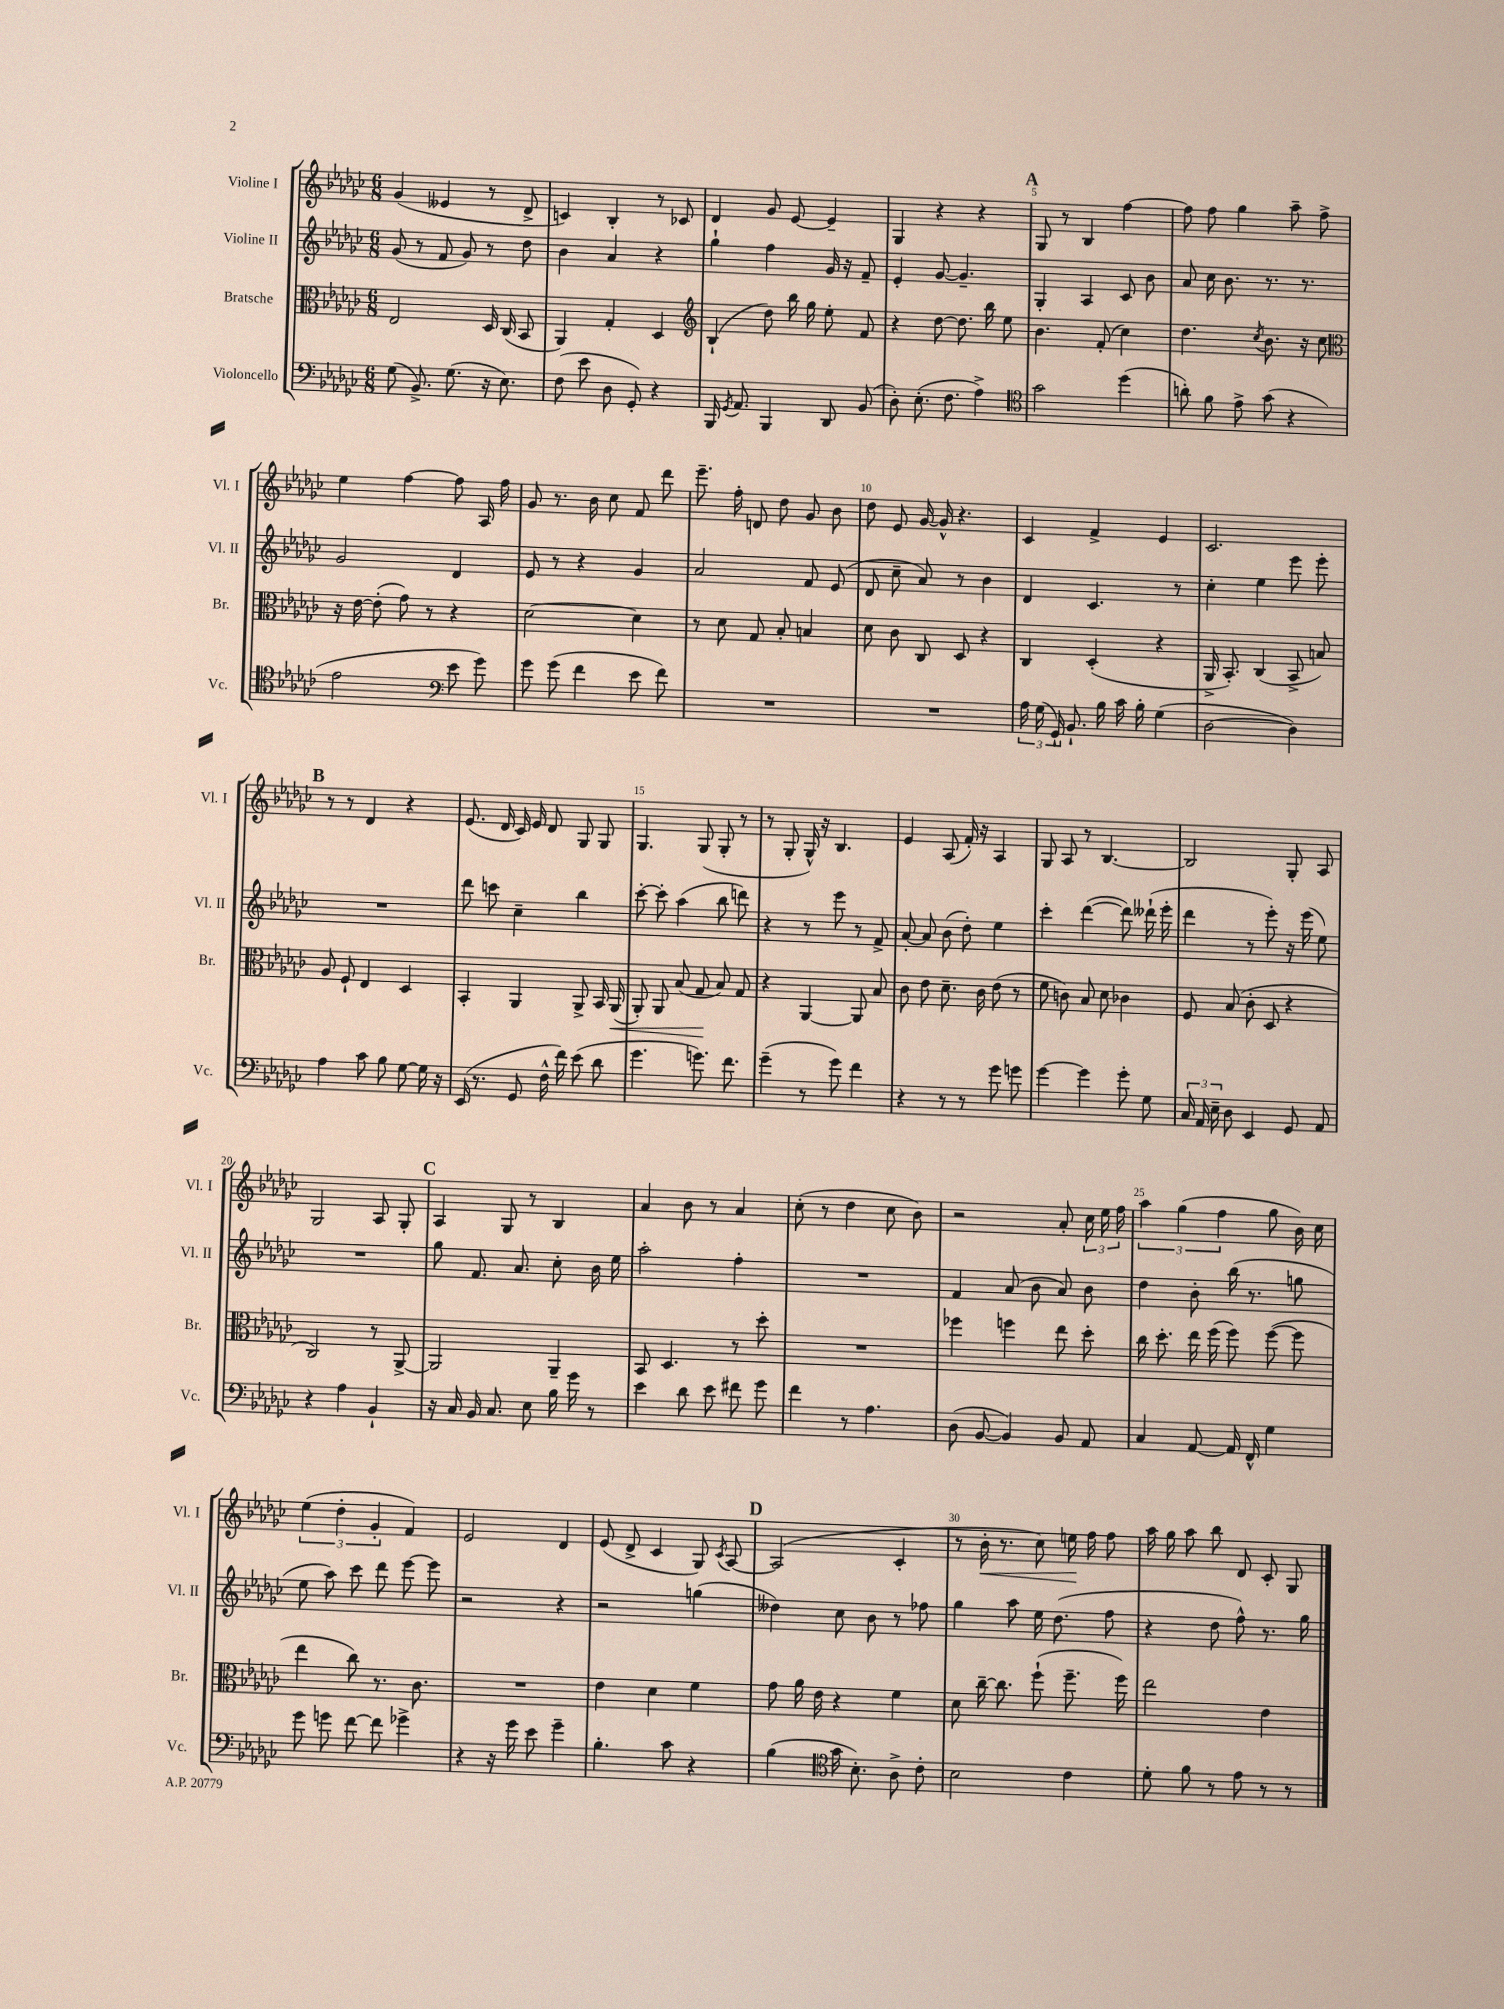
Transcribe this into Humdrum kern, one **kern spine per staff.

**kern	**kern	**dynam	**kern	**kern	**dynam
*part4	*part3	*part3	*part2	*part1	*part1
*staff4	*staff3	*staff3	*staff2	*staff1	*staff1
*I"Violoncello	*I"Bratsche	*	*I"Violine II	*I"Violine I	*
*I'Vc.	*I'Br.	*	*I'Vl. II	*I'Vl. I	*
*clefF4	*clefC3	*	*clefG2	*clefG2	*
*k[b-e-a-d-g-c-]	*k[b-e-a-d-g-c-]	*	*k[b-e-a-d-g-c-]	*k[b-e-a-d-g-c-]	*
*M6/8	*M6/8	*	*M6/8	*M6/8	*
=1	=1	=1	=1	=1	=1
(8G-\	2E-/	.	(8g-/	(4g-/	.
8.BB-^/)	.	.	8r	.	.
.	.	.	8f/	4e--X/	.
(8.G-\	.	.	.	.	.
.	.	.	8g-/)	.	.
16r	16D-/	.	8r	8r	.
8.E-\)	(16C-/	.	.	.	.
.	8BB-/	.	8dd-\	8d-^/	.
=2	=2	=2	=2	=2	=2
(8F\	4AA-/)	.	4b-\	4cn/)	.
8e-\	.	.	.	.	.
8D-\	4G-'/	.	4a-/	4B-'/	.
8GG-'/)	.	.	.	.	.
4r	4D-/	.	4r	8r	.
.	.	.	.	8c-X/	.
=3	=3	=3	=3	=3	=3
*	*clefG2	*	*	*	*
16BBB-/	(4B-`/	.	4gg-`\	4d-/	.
8qGG-/	.	.	.	.	.
8.AA-/	.	.	.	.	.
4BBB-/	8dd-\)	.	4ff\	8g-/	.
.	16bb-\	.	.	[8e-/	.
.	16gg-\	.	.	.	.
8DD-/	8ee-'\	.	16g-/	4e-~/]	.
.	.	.	16r	.	.
(8BB-/	8f/	.	8f~/	.	.
=4	=4	=4	=4	=4	=4
8D-'\)	4r	.	4e-'/	4G-/	.
(8.E-'\	.	.	.	.	.
.	[8dd-\	.	[8g-/	4r	.
8.F\	.	.	.	.	.
.	8.dd-\]	.	4.g-~/]	.	.
4A-^\)	.	.	.	4r	.
.	16bb-\	.	.	.	.
.	8ee-\	.	.	.	.
!!LO:REH:place=s1:t=A
=5	=5	=5	=5	=5	=5
*clefC4	*	*	*	*	*
2g-\	4.b-\	.	4G-'/	8G-/	.
.	.	.	.	8r	.
.	.	.	4A-/	4B-/	.
.	(8f'/	.	.	.	.
(4dd-\	4cc-\)	.	8c-/	[4ff\	.
.	.	.	8b-\	.	.
=6	=6	=6	=6	=6	=6
8an'\)	4.dd-\	.	8a-/	8ff\]	.
8f\	.	.	16cc-\	8ff\	.
.	.	.	8.b-\	.	.
8e-^\	.	.	.	4gg-\	.
.	8qcc-/	.	.	.	.
(8g-\	8.b-\	.	8.r	.	.
4r	.	.	.	8aa-~\	.
.	16r	.	8.r	.	.
.	8cc-\	.	.	8ff^\	.
!!LO:LB:g=z
=7	=7	=7	=7	=7	=7
*	*clefC3	*	*	*	*
2e-\	16r	.	2g-/	4ee-\	.
.	[16e-\	.	.	.	.
.	(8e-'\]	.	.	.	.
.	8g-\)	.	.	[4ff\	.
.	8r	.	.	.	.
*clefF4	*	*	*	*	*
8e-\	4r	.	4d-/	8ff\]	.
8g-\)	.	.	.	16A-/	.
.	.	.	.	16ff\	.
=8	=8	=8	=8	=8	=8
8g-\	[2d-\	.	8e-/	8g-/	.
(8g-\	.	.	8r	8.r	.
4f\	.	.	4r	.	.
.	.	.	.	16b-\	.
.	.	.	.	8cc-\	.
8e-\	4d-\]	.	4g-/	8f/	.
8f\)	.	.	.	8ddd-\	.
=9	=9	=9	=9	=9	=9
2.r	8r	.	2a-/	8.eee-~\	.
.	8d-\	.	.	.	.
.	.	.	.	16ff'\	.
.	8G-/	.	.	8dn/	.
.	8B-'/	.	.	8dd-\	.
.	4Bn/	.	8f/	8g-/	.
.	.	.	(8e-/	8b-\	.
=10	=10	=10	=10	=10	=10
2.r	8d-\	.	8d-/	8dd-\	.
.	8c-\	.	8cc-~\	8e-/	.
.	8C-/	.	8a-/)	[16g-/	.
.	.	.	.	16g-^^/]	.
.	8D-/	.	8r	4.r	.
.	4r	.	4b-\	.	.
=11	=11	=11	=11	=11	=11
24A-\	4C-/	.	4d-/	4c-/	.
(24G-\	.	.	.	.	.
24GG-`/)	.	.	.	.	.
8.BB-`/	.	.	.	.	.
.	(4D-'/	.	4.c-/	4f^/	.
16B-\	.	.	.	.	.
16c-\	.	.	.	.	.
16B-'\	.	.	.	.	.
(4G-\	4r	.	.	4e-/	.
.	.	.	8r	.	.
=12	=12	=12	=12	=12	=12
[2D-\	16AA-^/	.	4cc-'\	2.c-/	.
.	8.BB-'/)	.	.	.	.
.	(4C-/	.	4ee-\	.	.
4D-\])	8BB-^/	.	8eee-\	.	.
.	8Bn/)	.	8eee-'\	.	.
!!LO:LB:g=z
!!LO:REH:place=s1:t=B
=13	=13	=13	=13	=13	=13
4A-\	8A-/	.	2.r	8r	.
.	8F`/	.	.	8r	.
8c-\	4E-/	.	.	4d-/	.
8B-\	.	.	.	.	.
[8G-\	4D-/	.	.	4r	.
16G-\]	.	.	.	.	.
16r	.	.	.	.	.
=14	=14	=14	=14	=14	=14
(16EE-/	4BB-'/	.	8ddd-\	(8.e-/	.
8.r	.	.	.	.	.
.	.	.	8cccn\	.	.
.	.	.	.	16d-/	.
8GG-/	4AA-/	.	4cc-~\	16c-/)	.
.	.	.	.	16e-/	.
16F^^\	.	.	.	8d-/	.
16f\)	.	.	.	.	.
(8e-\	8AA-^/	.	4bb-\	8G-/	.
8d-\	16BB-/	.	.	8G-/	.
!	!	!LO:HP:b	!	!	!
.	(16AA-/	<	.	.	.
=15	=15	=15	=15	=15	=15
4.g-\	8AA-'/)	.	[8ccc-'\	4.G-/	.
.	8AA-/	.	8ccc-'\]	.	.
.	(8B-/	.	(4aa-\	.	.
8.gn\)	8G-/	.	.	(8G-/	.
.	8B-/)	[	8bb-\	8G-'/	.
8.f\	.	.	.	.	.
.	8G-/	.	8dddn\)	8r	.
=16	=16	=16	=16	=16	=16
(4g-~\	4r	.	4r	8r	.
.	.	.	.	8G-'/	.
8r	[4AA-/	.	8r	16G-^^/)	.
.	.	.	.	16r	.
8g-\)	.	.	8eee-\	4.B-/	.
4f\	8AA-/]	.	8r	.	.
.	8B-/	.	8f^/	.	.
=17	=17	=17	=17	=17	=17
4r	8c-\	.	[8a-'/	4e-/	.
.	8e-\	.	8a-/]	.	.
8r	8.d-~\	.	(8b-\	(8A-/	.
8r	.	.	8dd-'\)	16f'/)	.
.	16c-\	.	.	16r	.
8g-\	(8e-\	.	4ee-\	4A-/	.
8gn\	8r	.	.	.	.
=18	=18	=18	=18	=18	=18
[4g-\	8f\	.	4ccc-'\	8G-/	.
.	8cn\)	.	.	8A-/	.
4g-\]	8B-/	.	([4ddd-\	8r	.
.	8d-\	.	.	[4.B-/	.
8g-'\	4c-X\	.	8ddd-\])	.	.
8G-\	.	.	(16ddd--X`\	.	.
.	.	.	16eee-'\	.	.
=19	=19	=19	=19	=19	=19
24C-/	8F/	.	4ddd-\	2B-/]	.
24AA-/	.	.	.	.	.
24E-~\	.	.	.	.	.
8D-\	(8B-/	.	.	.	.
4EE-/	8c-'\	.	8r	.	.
.	8D-/	.	8eee-'\)	.	.
8GG-/	4r	.	16r	8G-'/	.
.	.	.	(16eee-\	.	.
8AA-/	.	.	8ee-\)	8A-/	.
!!LO:LB:g=z
=20	=20	=20	=20	=20	=20
4r	2C-/)	.	2.r	2G-/	.
4A-\	.	.	.	.	.
4BB-`/	8r	.	.	8A-/	.
.	[8AA-^/	.	.	8G-'/	.
!!LO:REH:place=s1:t=C
=21	=21	=21	=21	=21	=21
16r	2AA-/]	.	8gg-\	4A-/	.
16C-/	.	.	.	.	.
16BB-/	.	.	8.f/	.	.
8.C-/	.	.	.	.	.
.	.	.	.	8G-/	.
.	.	.	8.a-/	.	.
8E-\	.	.	.	8r	.
16B-\	4AA-~/	.	8cc-'\	4B-/	.
16g-\	.	.	.	.	.
8r	.	.	16b-\	.	.
.	.	.	16ee-\	.	.
=22	=22	=22	=22	=22	=22
4e-\	8BB-/	.	2aa-'\	4a-/	.
.	4.D-/	.	.	.	.
8d-\	.	.	.	8b-\	.
8e-\	.	.	.	8r	.
8f#X\	8r	.	4ff'\	4a-/	.
8g-\	8dd-'\	.	.	.	.
=23	=23	=23	=23	=23	=23
4f\	2.r	.	2.r	(8cc-'\	.
.	.	.	.	8r	.
8r	.	.	.	4dd-\	.
4.A-\	.	.	.	.	.
.	.	.	.	8cc-\	.
.	.	.	.	8b-\)	.
=24	=24	=24	=24	=24	=24
(8D-\	4ff-X\	.	4f/	2r	.
[8BB-/	.	.	.	.	.
4BB-/])	4ffn\	.	(8a-/	.	.
.	.	.	8b-\	.	.
8BB-/	8ee-\	.	8a-/)	8a-'/	.
8AA-/	8dd-'\	.	8b-\	24cc-\	.
.	.	.	.	24ee-\	.
.	.	.	.	24ff\	.
=25	=25	=25	=25	=25	=25
4C-/	16cc-\	.	4dd-\	6aa-\	.
.	8.dd-'\	.	.	.	.
.	.	.	.	(6gg-\	.
[8AA-/	16ee-\	.	8b-'\	.	.
.	(16ff\	.	.	.	.
.	.	.	.	6ff\	.
16AA-/]	8ff\)	.	(16bb-\	.	.
16FF^^/	.	.	8.r	.	.
4G-\	([8ff\	.	.	8gg-\	.
.	8ff\]	.	8ggn\	16b-\)	.
.	.	.	.	16cc-\	.
!!LO:LB:g=z
=26	=26	=26	=26	=26	=26
8g-\	4ee-\	.	8ee-\	(6ee-\	.
8gn\	.	.	8aa-\)	.	.
.	.	.	.	6dd-'\	.
[8f\	8cc-\)	.	8ccc-\	.	.
.	.	.	.	6g-'/	.
8f\]	8.r	.	8ddd-\	.	.
4g-X^\	.	.	[8eee-\	4f/)	.
.	8.c-\	.	.	.	.
.	.	.	8eee-\]	.	.
=27	=27	=27	=27	=27	=27
4r	2.r	.	2r	2e-/	.
16r	.	.	.	.	.
16g-\	.	.	.	.	.
8e-\	.	.	.	.	.
4g-~\	.	.	4r	4d-/	.
=28	=28	=28	=28	=28	=28
4.B-'\	4e-\	.	2r	(8e-/	.
.	.	.	.	8d-^/	.
.	4d-\	.	.	4c-/	.
8c-\	.	.	.	.	.
4r	4f\	.	(4ggn\	8G-/)	.
.	.	.	.	8qc-/	.
.	.	.	.	[8A-/	.
!!LO:REH:place=s1:t=D
=29	=29	=29	=29	=29	=29
(4B-\	8g-\	.	4dd--X\)	(2A-/]	.
.	16a-\	.	.	.	.
.	16e-\	.	.	.	.
*clefC4	*	*	*	*	*
16g-\	4r	.	8cc-\	.	.
8.B-'\)	.	.	.	.	.
.	.	.	8b-\	.	.
8A-^\	4f\	.	8r	4c-'/	.
8c-'\	.	.	8ff-X\	.	.
=30	=30	=30	=30	=30	=30
2B-\	8d-\	.	4gg-\	8r	.
!	!	!	!	!	!LO:HP:b
.	[16cc-~\	.	.	16b-'\	<
.	8.cc-\]	.	.	8.r	.
.	.	.	8aa-\	.	.
.	(8ff`\	.	16ee-\	8cc-\)	.
.	.	.	(8.dd-\	.	.
4c-\	8.ff~\	.	.	16een\	.
.	.	.	.	16ff\	[
.	.	.	8ff\	8ff\	.
.	16ff\)	.	.	.	.
=31	=31	=31	=31	=31	=31
8d-'\	2ee-\	.	4r	16aa-\	.
.	.	.	.	16gg-\	.
8f\	.	.	.	8aa-\	.
8r	.	.	8dd-\	8bb-\	.
8e-\	.	.	8ff^^\)	8d-/	.
8r	4e-\	.	8.r	8c-'/	.
8r	.	.	.	8G-/	.
.	.	.	16gg-\	.	.
==	==	==	==	==	==
*-	*-	*-	*-	*-	*-
